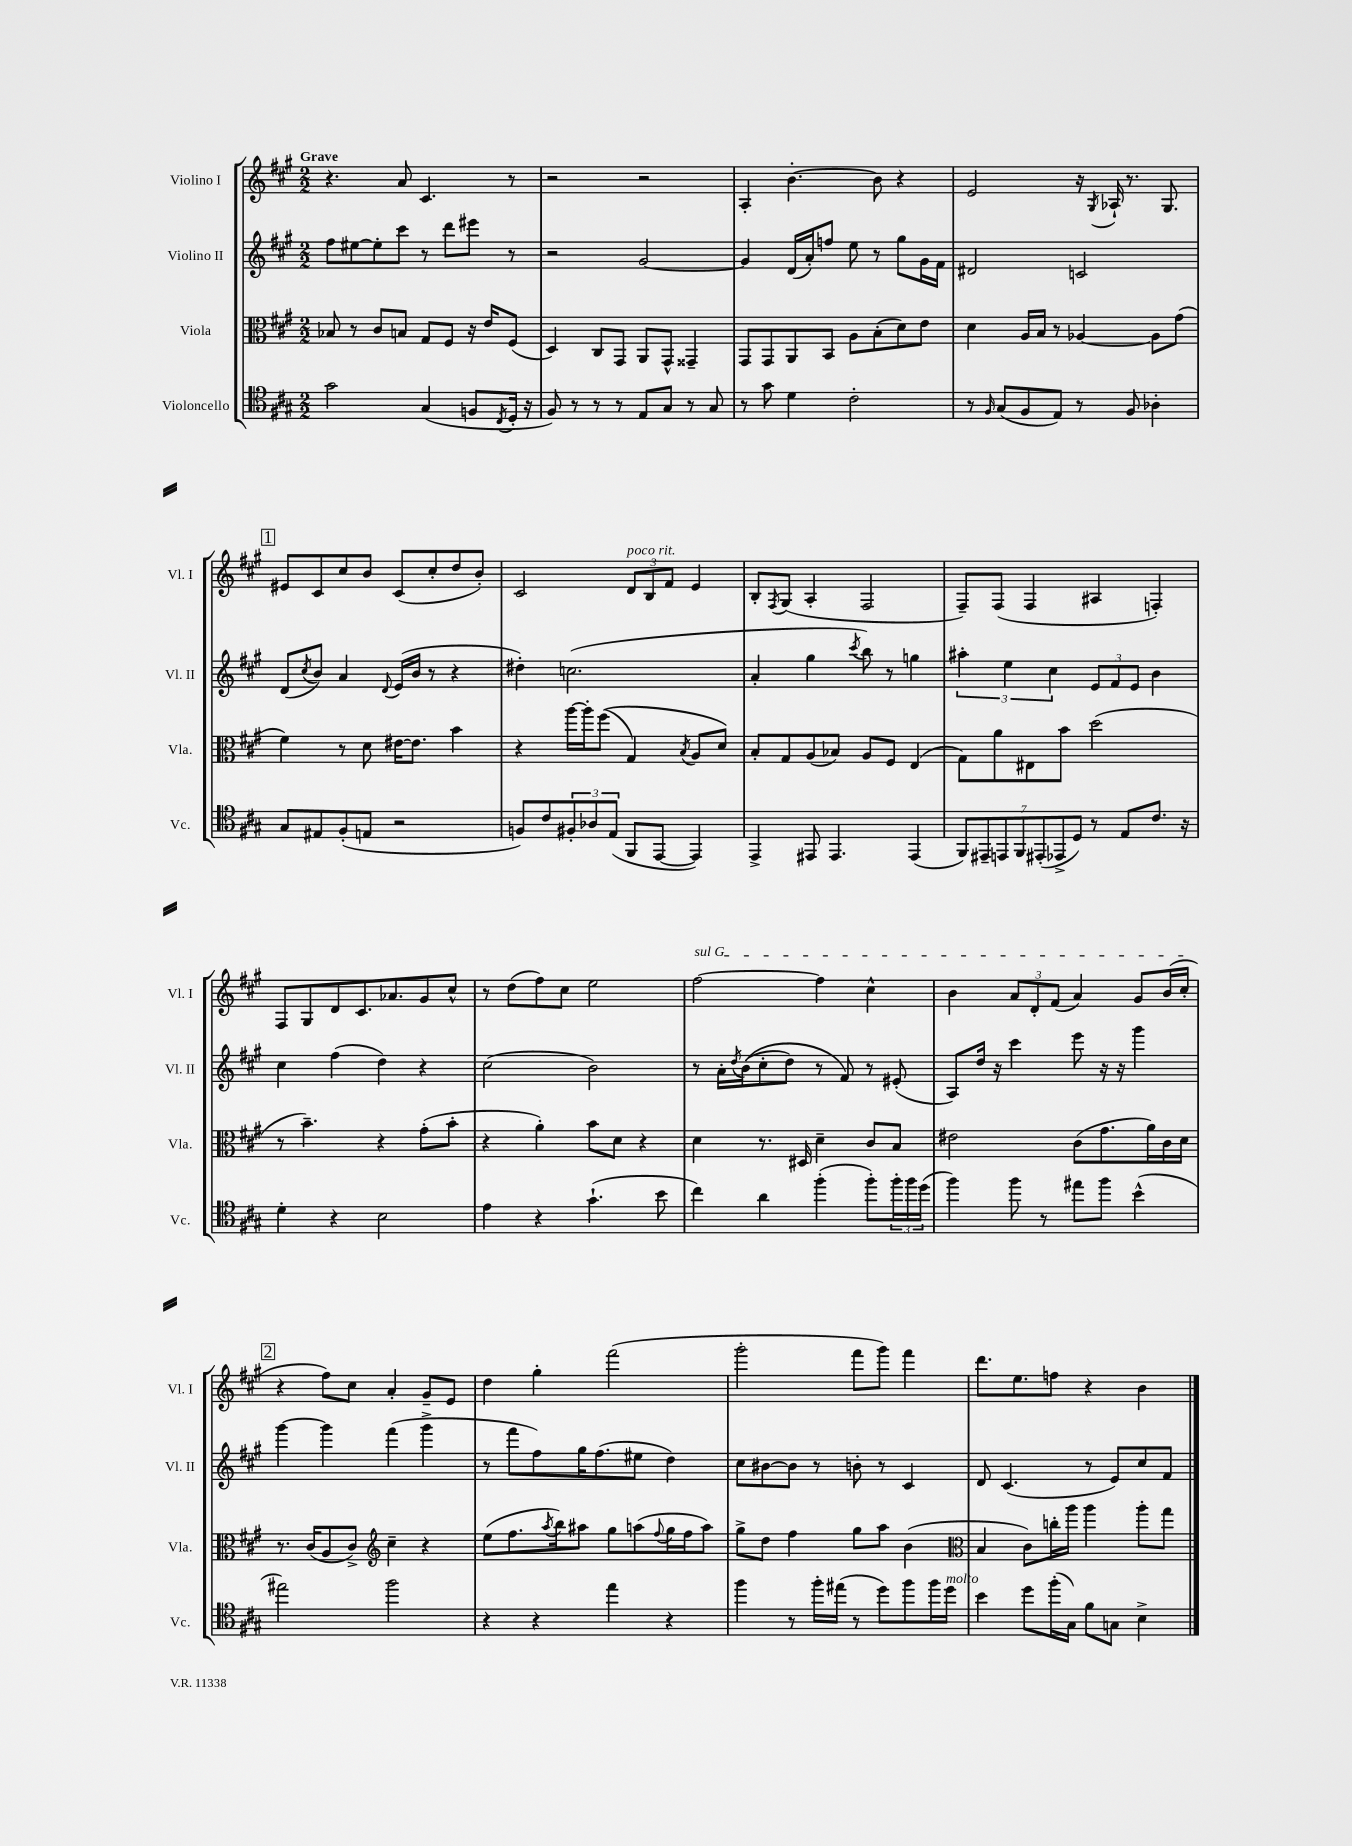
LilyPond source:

<<
\new StaffGroup <<
\new Staff = "s0" \with { instrumentName = "Violino I" shortInstrumentName = "Vl. I" } {
    \clef treble \key a \major \numericTimeSignature \time 2/2 \tempo "Grave"
    r4. a'8 cis'4. r8 |
    r2 r2 |
    a4-. b'4.~-. b'8 r4 |
    e'2 r16 \acciaccatura { gis8 } aes16-! r8. gis8. |
    \mark \markup { \box "1" } eis'8 cis'8 cis''8 b'8 cis'8( cis''8-. d''8 b'8-.) |
    cis'2 \tuplet 3/2 { d'8^\markup { \italic "poco rit." } b8 fis'8 } e'4 |
    b8-. \acciaccatura { fis8 } gis8( a4-. fis2 |
    fis8--) fis8( fis4 ais4 f4-.) |
    fis8 gis8 d'8 cis'8. aes'8. gis'8 cis''8-^ |
    r8 d''8( fis''8) cis''8 e''2 |
    \once \override TextSpanner.bound-details.left.text = \markup { \italic "sul G" } fis''2~\startTextSpan fis''4 cis''4-^ |
    b'4 \tuplet 3/2 { a'8 d'8-. fis'8( } a'4) gis'8 b'16( cis''16-.\stopTextSpan |
    \mark \markup { \box "2" } r4 fis''8) cis''8 a'4-. gis'8-- e'8 |
    d''4 gis''4-. fis'''2( |
    gis'''2-. fis'''8 gis'''8) fis'''4 |
    d'''8. e''8. f''8 r4 b'4 \bar "|." |
}
\new Staff = "s1" \with { instrumentName = "Violino II" shortInstrumentName = "Vl. II" } {
    \clef treble \key a \major \numericTimeSignature \time 2/2
    fis''8 eis''8~ eis''8-. cis'''8 r8 d'''8 eis'''8 r8 |
    r2 gis'2~ |
    gis'4 d'16( a'16-.) f''8 e''8 r8 gis''8 gis'16 fis'16 |
    dis'2 c'2 |
    \mark \markup { \box "1" } d'8( \acciaccatura { cis''8 } b'8) a'4 \appoggiatura { d'8 } e'16( b'16 r8 r4 |
    dis''4-.) c''2.( |
    a'4-. gis''4 \acciaccatura { cis'''8 } b''8) r8 g''4 |
    \tuplet 3/2 { ais''4-. e''4 cis''4 } \tuplet 3/2 { e'8 fis'8 e'8 } b'4 |
    cis''4 fis''4( d''4) r4 |
    cis''2( b'2) |
    r8 a'16-. \acciaccatura { d''8 } b'16(\( cis''8-. d''8) r8 fis'8\) r8 eis'8-.( |
    a8) d''16 r16 cis'''4 e'''8 r16 r16 gis'''4 |
    \mark \markup { \box "2" } gis'''4~ gis'''4 fis'''4( gis'''4-> |
    r8 fis'''8 fis''8) gis''16 fis''8.( eis''8 d''4) |
    cis''8 bis'8~ bis'8 r8 b'8-. r8 cis'4 |
    d'8 cis'4.( r8 e'8) cis''8 fis'8 \bar "|." |
}
\new Staff = "s2" \with { instrumentName = "Viola" shortInstrumentName = "Vla." } {
    \clef alto \key a \major \numericTimeSignature \time 2/2
    bes8 r8 cis'8 b8 gis8 fis8 r16 e'16 fis8( |
    d4) cis8 gis,8 a,8 gis,8-^ gisis,4-- |
    gis,8 gis,8 a,8 b,8 a8 b8-.( d'8) e'8 |
    d'4 a16 b16 r8 aes4~ aes8 gis'8( |
    \mark \markup { \box "1" } fis'4) r8 d'8 eis'16~ eis'8. b'4 |
    r4 a''16~ a''16-. fis''8(\( gis4) \acciaccatura { b8 } a8 d'8\) |
    b8-. gis8 a8( bes8) a8 fis8 e4( |
    gis8) a'8 eis8 b'8 d''2( |
    r8 b'4.--) r4 gis'8-.( b'8-. |
    r4 a'4-.) b'8 d'8 r4 |
    d'4 r8. dis16 d'4-- cis'8 b8 |
    eis'2 cis'8( gis'8. a'16) cis'16 d'16 |
    \mark \markup { \box "2" } r8. cis'16( a8 cis'8->) \clef treble cis''4-- r4 |
    e''8( fis''8. \acciaccatura { a''8 } b''16) ais''8 gis''8 a''8( \appoggiatura { fis''8 } gis''16 fis''16 a''8) |
    gis''8-> d''8 fis''4 gis''8 a''8 b'4( |
    \clef alto b4 cis'8) c''16-. a''16 a''4 a''8-. gis''8 \bar "|." |
}
\new Staff = "s3" \with { instrumentName = "Violoncello" shortInstrumentName = "Vc." } {
    \clef tenor \key a \major \numericTimeSignature \time 2/2
    gis'2 gis4( f8 \acciaccatura { cis8 } d16-. r16 |
    fis8) r8 r8 r8 e8 gis8 r8 gis8 |
    r8 gis'8 d'4 cis'2-. |
    r8 \grace { fis16 } gis8( fis8 e8) r8 fis8 aes4-. |
    \mark \markup { \box "1" } gis8 eis8 fis8-.( e8 r2 |
    f8) cis'8 \tuplet 3/2 { fis8-. aes8 e8( } fis,8 e,8~ e,4) |
    e,4-> eis,8 eis,4. eis,4( |
    \tuplet 7/4 { fis,8) eis,8-- e,8 fis,8 eis,8-.( ees,8-> d8) } r8 e8 cis'8. r16 |
    d'4-. r4 b2 |
    e'4 r4 gis'4.-!( b'8 |
    cis''4) a'4 fis''4-.( fis''8-.) \tuplet 3/2 { fis''16-. fis''16 d''16( } |
    fis''4) fis''8 r8 eis''8 fis''8 b'4-^( |
    \mark \markup { \box "2" } eis''2) fis''2 |
    r4 r4 e''4 r4 |
    fis''4 r8 fis''16-. eis''16( r8 d''8) fis''8 fis''16 d''16^\markup { \italic "molto" } |
    b'4 d''8 fis''16-.( gis16) fis'8 g8 b4-> \bar "|." |
}
>>
>>
\layout { \context { \Score \remove "Bar_number_engraver" } }
